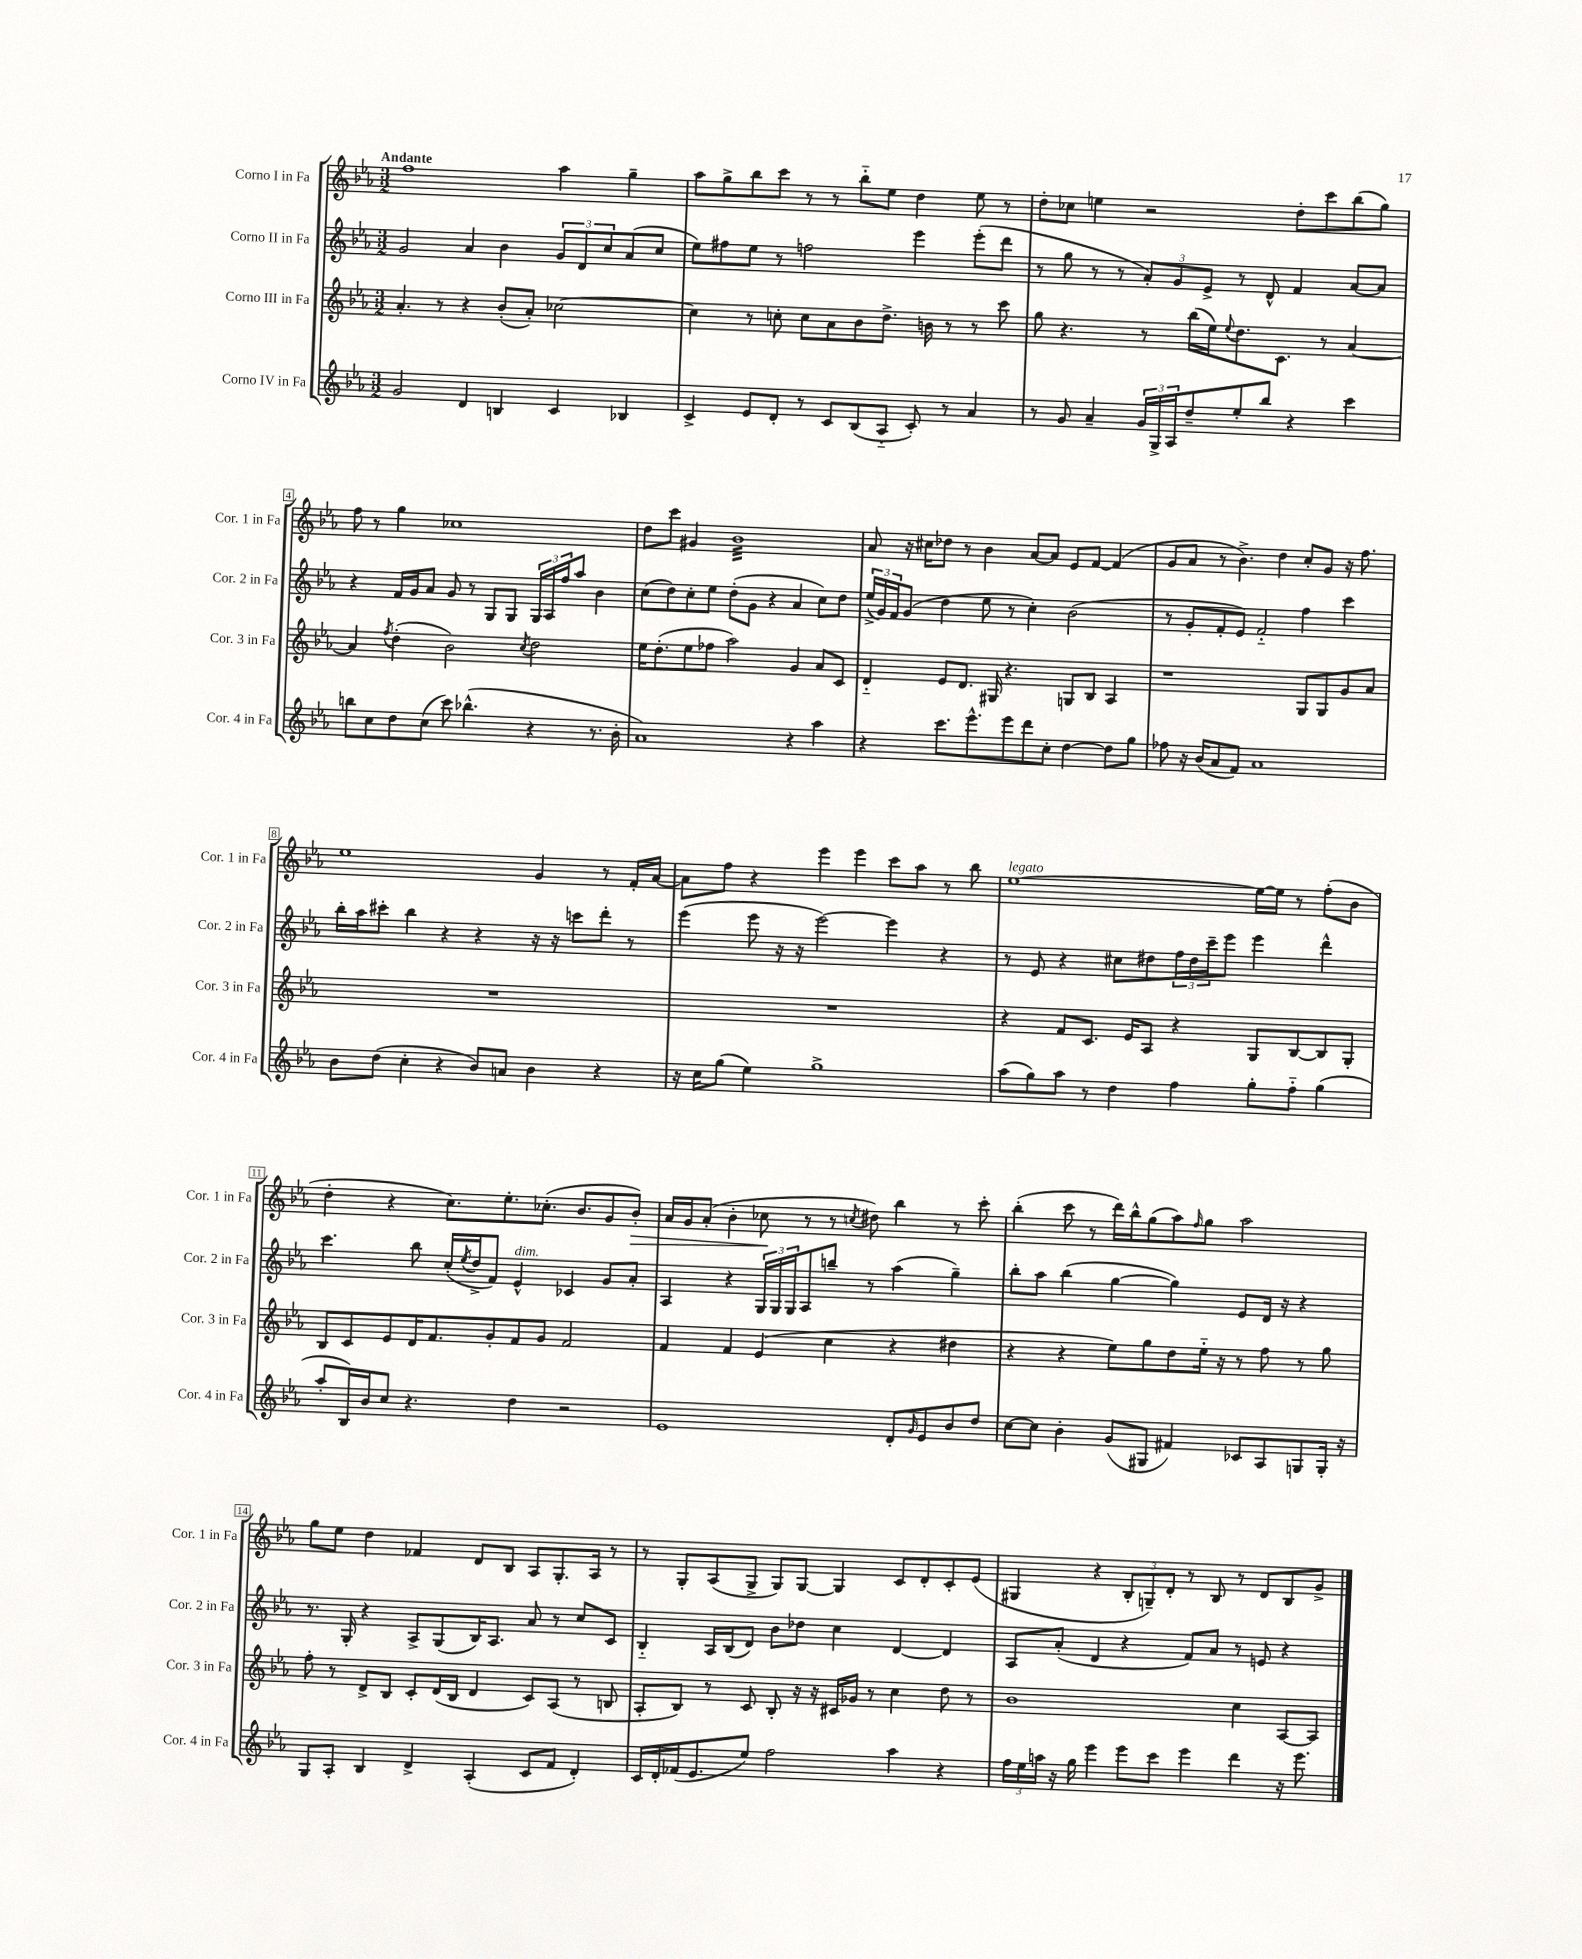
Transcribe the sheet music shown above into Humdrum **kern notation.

**kern	**kern	**kern	**kern
*staff4	*staff3	*staff2	*staff1
*clefG2	*clefG2	*clefG2	*clefG2
*k[b-e-a-]	*k[b-e-a-]	*k[b-e-a-]	*k[b-e-a-]
*M3/2	*M3/2	*M3/2	*M3/2
2g	4.a-'	2g	1ff
.	8r	.	.
4d	4r	4a-	.
4B	(8b-'	4b-	.
.	8a-')	.	.
4c	[2cc-	12g	4aa-
.	.	12d	.
.	.	12cc	.
4B-	.	(8a-	4gg~
.	.	8cc	.
=	=	=	=
4c^	4cc-]	8ee-)	8aa-
.	.	8ff#	8gg^
8e-	8r	8ee-	8bb-
8d'	8cc'	8r	8ccc
8r	8cc	2ff	8r
8c	8a-	.	8r
(8B-	8b-	.	8bb-'~
8A-'~	8.dd^	.	8ee-
8c')	.	4eee-	4dd
.	16b	.	.
8r	8r	.	.
4a-	8r	(8eee-'	8ee-
.	8ccc	8ddd	8r
=	=	=	=
8r	8gg	8r	8dd'
8g	4.r	8gg	8cc-
4a-~	.	8r	4ee
.	.	8r	.
24g	8r	12a-')	2r
24G^	.	.	.
24A-	.	12g	.
8dd~	(16bb-	.	.
.	.	12e-^	.
.	16ee-)	.	.
.	8qqee-	.	.
8ee-'	8.dd	8r	.
8bb-	.	8d^^	.
.	8.c	.	.
4r	.	4f	8dd'
.	8r	.	8ccc
4ccc	[4a-	[8a-	(8bb-
.	.	8a-]	8gg)
=	=	=	=
8bb	4a-]	4r	8ff
8cc	.	.	8r
.	8qff	.	.
8dd	(4dd'	16f	4gg
.	.	16g	.
(8cc	.	8a-	.
8ccc)	2b-)	8g	1cc-
(4.bb-^^	.	8r	.
.	.	8G	.
.	.	8G	.
.	8qcc	.	.
4r	2dd	24G	.
.	.	24A-	.
.	.	24ff	.
.	.	8aa-	.
8.r	.	4b-	.
16b-'	.	.	.
=	=	=	=
1a-)	16ee-	(8cc	8dd
.	(8.dd'	.	.
.	.	8dd)	8ccc
.	8ee-	8cc'	4g#
.	8ff-	8ee-	.
.	2aa-)	(8dd'	1b-
.	.	8g	.
.	.	4r	.
4r	4g	4a-	.
4aa-	8a-	8cc)	.
.	8c	8dd	.
=	=	=	=
4r	4d'~	(24ee-^	8a-
.	.	24g)	.
.	.	24f	.
.	.	(8g	16r
.	.	.	16cc#
8.ccc	8e-	4dd	8dd-
.	8.d	.	8r
8.eee-^^	.	.	.
.	.	8ee-	4b-
.	16G#	.	.
8eee-	4.r	8r	.
8ddd	.	4cc')	[8a-
8cc'	.	.	8a-]
[4dd	8G	(2b-	8e-
.	8B-	.	[8f
8dd]	4A-	.	(4f]
8gg	.	.	.
=	=	=	=
8ff-	1r	8r	8g
16r	.	8g'	8a-
(16b-	.	.	.
8a-	.	8f'	8r
8f)	.	8e-)	4.b-^)
1a-	.	2f'~	.
.	.	.	4dd
.	8G	4ff	8cc'
.	8G	.	8g
.	8g	4ccc	16r
.	.	.	8.ff
.	8a-	.	.
=	=	=	=
8b-	1.r	16bb-'	1ee-
.	.	16aa-	.
(8dd	.	8ccc#'	.
4cc'	.	4bb-	.
4r	.	4r	.
8b-)	.	4r	.
8a	.	.	.
4b-	.	16r	4g
.	.	16r	.
.	.	8ccc	.
4r	.	8ddd'	8r
.	.	8r	16f'
.	.	.	[16a-
=	=	=	=
16r	1.r	(4eee-	8a-]
16cc	.	.	.
(8gg	.	.	8ff
4ee-)	.	8eee-	4r
.	.	16r	.
.	.	16r	.
1gg^	.	[2eee-)	4eee-
.	.	.	4eee-
.	.	4eee-]	8ccc
.	.	.	8aa-
.	.	4r	8r
.	.	.	8bb-
=	=	=	=
(8aa-	4r	8r	[1ee-
8gg)	.	8e-	.
8aa-	8f	4r	.
8r	8.c	.	.
4dd	.	8cc#	.
.	16e-	.	.
.	8A-	8dd#	.
4ff	4r	24ff	.
.	.	24dd#	.
.	.	24ccc~	.
.	.	8eee-	.
8gg'	8G	4eee-	16ee-_
.	.	.	16ee-]
8ff'~	[8B-	.	8r
(4gg	8B-]	4ddd^^	(8ff'
.	8G'	.	8b-
=	=	=	=
8aa-'	8B-	4.ccc	4dd'
16B-)	8c	.	.
16b-	.	.	.
8cc	8e-	.	4r
4.r	16d	8bb-	.
.	8.f	.	.
.	.	(16cc'	8.cc)
.	.	8qee-	.
.	.	16dd^	.
.	8g'	8f)	.
.	.	.	8.ee-'
4dd	8f	4e-^^	.
.	8g	.	(8.cc-'
2r	2f	4c-	.
.	.	.	8.b-
.	.	8g	8g
.	.	8a-'	8b-')
=	=	=	=
1e-	4f	4A-	16a-
.	.	.	16g
.	.	.	(8a-'
.	4f	4r	4b-'
.	(4e-	24G	8cc-
.	.	24G	.
.	.	24G	.
.	.	8A-	8r
.	4cc	8bb~	8r
.	.	.	8qcc
.	.	8r	8dd#)
8d'	4r	(4aa-	4bb-
16qqg	.	.	.
8e-	.	.	.
8b-	4dd#	4gg~)	8r
8dd	.	.	8ccc'
=	=	=	=
[8cc	4r	8bb-'	(4bb-'
8cc]	.	8aa-	.
4b-'	4r	(4bb-	8ccc
.	.	.	8r
(8g	8ee-)	[4gg	16ddd)
.	.	.	16bb-^^
8G#	8gg	.	(8gg
4f#)	8dd	4gg])	8aa-)
.	.	.	16qqff
.	16ee-'~	.	8gg
.	16r	.	.
8c-	8r	8e-	2aa-
8A-	8ff	16d	.
.	.	16r	.
8G	8r	4r	.
16G'	8gg	.	.
16r	.	.	.
=	=	=	=
8G	8ff'	8.r	8gg
8A-'	8r	.	8ee-
.	.	16G'	.
4B-	8d^	4r	4dd
.	8B-	.	.
4d^	8c'	8A-^	4f-
.	(16d	(8G	.
.	16B-	.	.
(4A-'	4d	16B-)	8d
.	.	8.A-	.
.	.	.	8B-
8c	8c)	8a-	8A-
8f	(8A-	8r	8.G'
4d')	8r	8cc	.
.	.	.	16A-
.	8B	8c	8r
=	=	=	=
16c	8A-'	4B-'~	8r
16d'	.	.	.
(16f-	8B-)	.	8G'
8.e-	.	.	.
.	8r	16A-	(8A-
.	.	(16B-	.
8ee-)	8c	8d)	8G^
2ff	8B-'	8b-	8G)
.	16r	8dd-	[8G
.	16r	.	.
.	16c#	4cc	4G]
.	16g-	.	.
.	8r	.	.
4aa-	4cc	[4d	8c
.	.	.	8d'
4r	8dd	4d]	8c'
.	8r	.	(8e-
=	=	=	=
24ff	1b-	8A-	4G#
24ee-	.	.	.
24aa	.	.	.
16r	.	(8a-'	.
16gg	.	.	.
4eee-	.	4d	4r
8eee-	.	4r	12B-'
.	.	.	12G~)
8ccc	.	.	.
.	.	.	12d'
4eee-	.	8f)	8r
.	.	8a-	8B-
4ddd	4cc	8r	8r
.	.	8e	8d
16r	[8A-	4r	8B-
8.eee-	.	.	.
.	8A-]	.	8g^
==	==	==	==
*-	*-	*-	*-
